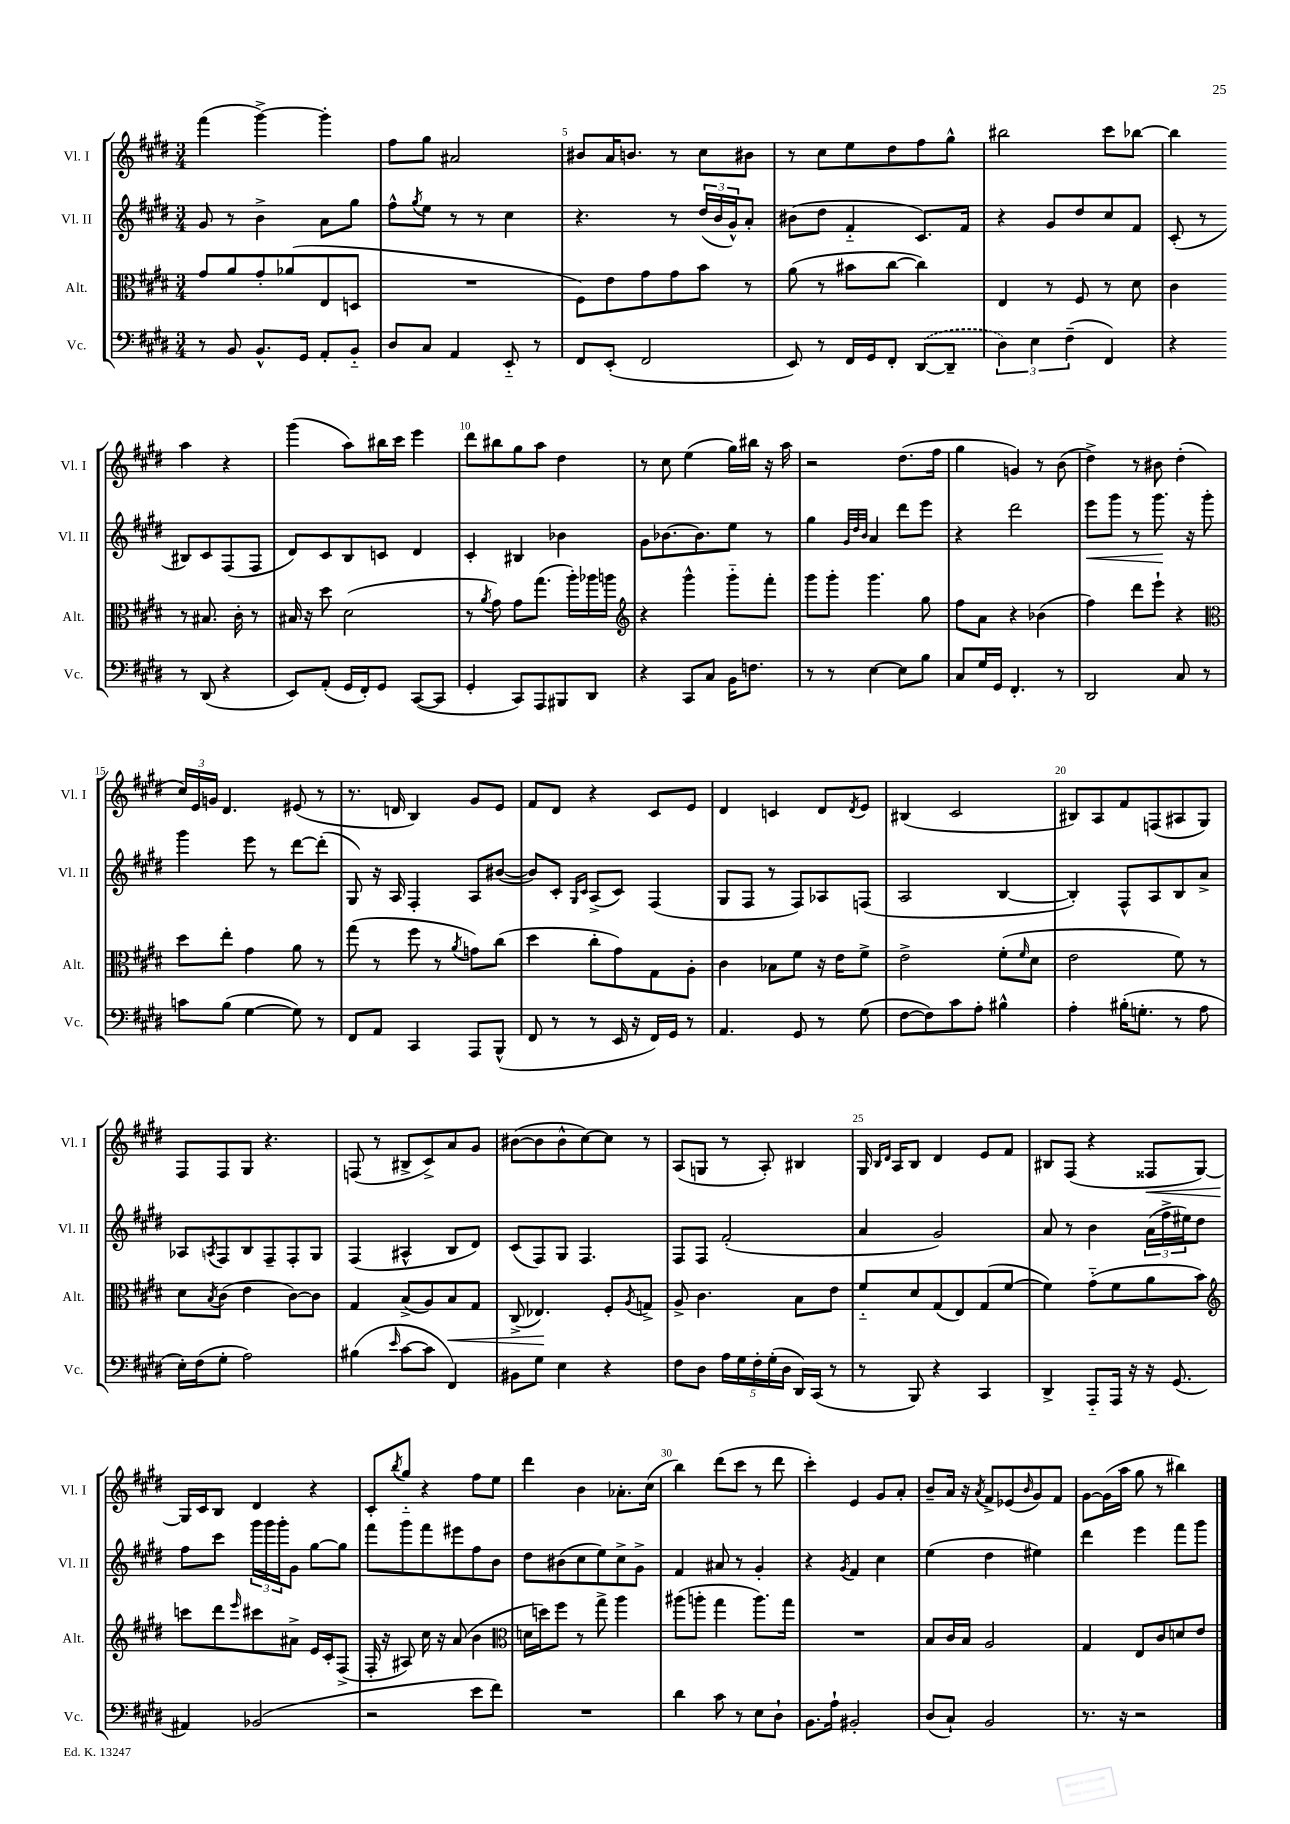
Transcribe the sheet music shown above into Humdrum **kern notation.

**kern	**kern	**dynam	**kern	**dynam	**kern	**dynam
*part4	*part3	*part3	*part2	*part2	*part1	*part1
*staff4	*staff3	*staff3	*staff2	*staff2	*staff1	*staff1
*I"Vc.	*I"Alt.	*	*I"Vl. II	*	*I"Vl. I	*
*I'Vc.	*I'Alt.	*	*I'Vl. II	*	*I'Vl. I	*
*clefF4	*clefC3	*	*clefG2	*	*clefG2	*
*k[f#c#g#d#]	*k[f#c#g#d#]	*	*k[f#c#g#d#]	*	*k[f#c#g#d#]	*
*M3/4	*M3/4	*	*M3/4	*	*M3/4	*
=3	=3	=3	=3	=3	=3	=3
8r	8g#/L	.	8g#/	.	(4fff#\	.
8BB/	8a/	.	8r	.	.	.
8.BB^^/L	8g#'/	.	4b^\	.	[4ggg#^\)	.
.	(8a-X/	.	.	.	.	.
16GG#/Jk	.	.	.	.	.	.
8AA'/L	8E/	.	8a\L	.	4ggg#'\]	.
8BB/J	8Dn/J	.	8gg#\J	.	.	.
=4	=4	=4	=4	=4	=4	=4
8D#/L	2.r	.	8ff#^^\L	.	8ff#\L	.
.	.	.	8qgg#/	.	.	.
8C#/J	.	.	8ee\J	.	8gg#\J	.
4AA/	.	.	8r	.	2a#X/	.
.	.	.	8r	.	.	.
8EE/	.	.	4cc#\	.	.	.
8r	.	.	.	.	.	.
=5	=5	=5	=5	=5	=5	=5
8FF#/L	8F#\L)	.	4.r	.	8b#X/L	.
(8EE'/J	8e\	.	.	.	16a/K	.
.	.	.	.	.	8.bn/J	.
2FF#/	8g#\	.	.	.	.	.
.	8g#\	.	8r	.	8r	.
.	8b\J	.	(24dd#/LL	.	8cc#\L	.
.	.	.	24b/	.	.	.
.	.	.	24g#^^/J)	.	.	.
.	8r	.	8a'/J	.	8b#X\J	.
=6	=6	=6	=6	=6	=6	=6
8EE/)	(8a\	.	(8b#X\L	.	8r	.
8r	8r	.	8dd#\J	.	8cc#\L	.
16FF#/LL	8b#X\L	.	4f#/	.	8ee\	.
16GG#/J	.	.	.	.	.	.
8FF#'/J	[8cc#\J	.	.	.	8dd#\	.
([8DD#/L	4cc#\])	.	8.c#/L)	.	8ff#\	.
8DD#~/J]	.	.	.	.	8gg#^^\J	.
.	.	.	16f#/Jk	.	.	.
=7	=7	=7	=7	=7	=7	=7
6D#\)	4E/	.	4r	.	2bb#X\	.
6E\	.	.	.	.	.	.
.	8r	.	8g#/L	.	.	.
(6F#~\	.	.	.	.	.	.
.	8F#/	.	8dd#/	.	.	.
4FF#/)	8r	.	8cc#/	.	8ccc#\L	.
.	8d#\	.	8f#/J	.	[8bb-X\J	.
=8	=8	=8	=8	=8	=8	=8
4r	4c#\	.	(8c#'/	.	4bb-\]	.
.	.	.	8r	.	.	.
8r	8r	.	8B#X/L)	.	4aa\	.
(8DD#/	8.B#X/	.	8c#/	.	.	.
4r	.	.	(8F#/	.	4r	.
.	16c#'\	.	.	.	.	.
.	8r	.	8F#/J	.	.	.
!!LO:LB:g=z
=9	=9	=9	=9	=9	=9	=9
8EE/L)	16B#X/	.	8d#/L)	.	(4ggg#\	.
.	16r	.	.	.	.	.
(8AA'/J	8dd#\	.	8c#/	.	.	.
16GG#/LL	(2d#\	.	8B/	.	8aa\L)	.
16FF#'/J)	.	.	.	.	.	.
8GG#/J	.	.	8cn/J	.	16bb#X\L	.
.	.	.	.	.	16ccc#\JJ	.
([8CC#/L	.	.	4d#/	.	4eee\	.
8CC#/J]	.	.	.	.	.	.
=10	=10	=10	=10	=10	=10	=10
4GG#'/	8r	.	4c#'/	.	8ddd#\L	.
.	8qa/	.	.	.	.	.
.	8g#\)	.	.	.	8bb#X\	.
8CC#/L)	8g#\L	.	4B#X/	.	8gg#\	.
8AAA/	(8.gg#\J	.	.	.	8aa\J	.
8BBB#X/	.	.	4b-X\	.	4dd#\	.
.	16aa'\LL)	.	.	.	.	.
8DD#/J	16aa-X\	.	.	.	.	.
.	16aan\JJ	.	.	.	.	.
=11	=11	=11	=11	=11	=11	=11
*	*clefG2	*	*	*	*	*
4r	4r	.	8g#\L	.	8r	.
.	.	.	[8.b-X\	.	8cc#\	.
8CC#/L	4ggg#^^\	.	.	.	(4ee\	.
.	.	.	8.b-\]	.	.	.
8C#/J	.	.	.	.	.	.
16BB\KL	8ggg#\L	.	8ee\J	.	16gg#\LL)	.
8.Fn\J	.	.	.	.	16bb#X\JJ	.
.	8fff#'\J	.	8r	.	16r	.
.	.	.	.	.	16aa\	.
=12	=12	=12	=12	=12	=12	=12
8r	8ggg#\L	.	4gg#\	.	2r	.
8r	8ggg#'\J	.	.	.	.	.
.	.	.	32qqg#/LLL	.	.	.
.	.	.	32qqdd#/	.	.	.
.	.	.	32qqb/JJJ	.	.	.
[4E\	4.ggg#\	.	4a/	.	.	.
8E\L]	.	.	8ddd#\L	.	(8.dd#\L	.
8B\J	8gg#\	.	8eee\J	.	.	.
.	.	.	.	.	16ff#\Jk	.
=13	=13	=13	=13	=13	=13	=13
8C#/L	8ff#\L	.	4r	.	4gg#\	.
16G#/L	8a\J	.	.	.	.	.
16GG#/JJ	.	.	.	.	.	.
4.FF#'/	4r	.	2ddd#\	.	4gn/)	.
.	(4b-X\	.	.	.	8r	.
8r	.	.	.	.	(8b\	.
=14	=14	=14	=14	=14	=14	=14
!	!	!	!	!LO:HP:b	!	!
2DD#/	4ff#\)	.	8eee\L	<	4dd#^\)	.
.	.	.	8ggg#\J	.	.	.
.	8ddd#\L	.	8r	.	8r	.
.	8eee`\J	.	8.ggg#\	.	8b#X\	.
8C#/	4r	.	.	.	(4dd#'\	.
.	.	.	16r	[	.	.
8r	.	.	8ggg#'\	.	.	.
!!LO:LB:g=z
=15	=15	=15	=15	=15	=15	=15
*	*clefC3	*	*	*	*	*
8cn\L	8dd#\L	.	4ggg#\	.	24cc#/LL)	.
.	.	.	.	.	24e/	.
.	.	.	.	.	24gn/JJ	.
(8B\J	8ee'\J	.	.	.	4.d#/	.
[4G#\	4g#\	.	8eee\	.	.	.
.	.	.	8r	.	.	.
8G#\])	8a\	.	[8ddd#\L	.	(8e#X/	.
8r	8r	.	(8ddd#'\J]	.	8r	.
=16	=16	=16	=16	=16	=16	=16
8FF#/L	(8gg#\	.	8G#/)	.	8.r	.
8AA/J	8r	.	16r	.	.	.
.	.	.	16A/	.	16dn/	.
4CC#/	8ff#\	.	4F#'/	.	4B/)	.
.	8r	.	.	.	.	.
.	8qa/	.	.	.	.	.
8AAA/L	8gn\L)	.	8A/L	.	8g#/L	.
(8BBB^^/J	(8cc#\J	.	([8b#X/J	.	8e/J	.
=17	=17	=17	=17	=17	=17	=17
8FF#/	4dd#\	.	8b#/L])	.	8f#/L	.
8r	.	.	8c#'/J	.	8d#/J	.
.	.	.	16qqG#/LL	.	.	.
.	.	.	16qqc#/JJ	.	.	.
8r	8cc#'\L	.	(8A^/L	.	4r	.
16EE/	8g#\)	.	8c#/J)	.	.	.
16r	.	.	.	.	.	.
16FF#/LL)	8G#\	.	(4F#/	.	8c#/L	.
16GG#/JJ	.	.	.	.	.	.
8r	8A'\J	.	.	.	8e/J	.
=18	=18	=18	=18	=18	=18	=18
4.AA/	4c#\	.	8G#/L	.	4d#/	.
.	.	.	8F#/J	.	.	.
.	8B-X\L	.	8r	.	4cn/	.
8GG#/	8f#\J	.	8F#/L)	.	.	.
8r	16r	.	8A-X/	.	8d#/L	.
.	16e\KL	.	.	.	.	.
.	.	.	.	.	8qd#/	.
(8G#\	8f#^\J	.	(8Fn/J	.	8e/J	.
=19	=19	=19	=19	=19	=19	=19
[8F#\L	2e^\	.	2A/	.	(4B#X/	.
8F#\])	.	.	.	.	.	.
8c#\	.	.	.	.	2c#/	.
8A'\J	.	.	.	.	.	.
4B#X^^\	(8f#'\L	.	[4B/	.	.	.
.	16qqf#/	.	.	.	.	.
.	8d#\J	.	.	.	.	.
=20	=20	=20	=20	=20	=20	=20
4A'\	2e\	.	4B'/])	.	8B#X/L)	.
.	.	.	.	.	8A/	.
(16B#X'\KL	.	.	8F#^^/L	.	8f#/	.
8.Gn'\J	.	.	.	.	.	.
.	.	.	8A/	.	(8Fn/	.
8r	8f#\)	.	8B/	.	8A#X/	.
8A\	8r	.	8a^/J	.	8G#/J)	.
!!LO:LB:g=z
=21	=21	=21	=21	=21	=21	=21
16E'\LL)	8d#\L	.	8A-X/L	.	8F#/L	.
(16F#\J	.	.	.	.	.	.
.	8qB/	.	8qAn/	.	.	.
8G#'\J	(8c#\J	.	8F#/	.	8F#/	.
2A\)	4e\	.	8B/	.	8G#/J	.
.	.	.	8F#~/	.	4.r	.
.	[8c#\L)	.	8F#'/	.	.	.
.	8c#\J]	.	8G#/J	.	.	.
=22	=22	=22	=22	=22	=22	=22
(4B#X\	4G#/	.	(4F#/	.	(8Fn/	.
.	.	.	.	.	8r	.
16qqe/	.	.	.	.	.	.
[8c#\L	(8B^/L	.	4A#X^^/	.	8B#X^/L	.
8c#\J]	8A/)	.	.	.	8c#^/)	.
!	!	!LO:HP:b	!	!	!	!
4FF#/)	8B/	<	8B/L	.	8a/	.
.	8G#/J	.	8d#/J)	.	8g#/J	.
=23	=23	=23	=23	=23	=23	=23
8BB#X\L	(8C#^/	.	(8c#/L	.	([8b#X\L	.
8G#\J	4.E-X/)	.	8F#/)	.	8b#\]	.
4E\	.	.	8G#/J	.	8b#^^\	.
.	.	.	4.F#/	.	[8cc#\)	.
4r	8F#'/L	[	.	.	8cc#\J]	.
.	8qA/	.	.	.	.	.
.	8Gn^/J	.	.	.	8r	.
=24	=24	=24	=24	=24	=24	=24
8F#\L	8A^/	.	8F#/L	.	(8A/L	.
8D#\J	4.c#\	.	8F#/J	.	8Gn/J	.
20A\LL	.	.	(2f#'/	.	8r	.
20G#\	.	.	.	.	.	.
20F#'\	.	.	.	.	.	.
.	.	.	.	.	8A'/)	.
(20G#'\	.	.	.	.	.	.
20D#\JJ	.	.	.	.	.	.
16DD#/LL)	8B\L	.	.	.	4B#X/	.
(16CC#/JJ	.	.	.	.	.	.
8r	8e\J	.	.	.	.	.
=25	=25	=25	=25	=25	=25	=25
8r	8f#/L	.	4a/	.	16G#/	.
.	.	.	.	.	16qqB/LL	.
.	.	.	.	.	16qqd#/JJ	.
.	.	.	.	.	16A/KL	.
8BBB/)	8d#/	.	.	.	8B/J	.
4r	(8G#/	.	2g#/)	.	4d#/	.
.	8E/)	.	.	.	.	.
4CC#/	(8G#/	.	.	.	8e/L	.
.	[8f#/J	.	.	.	8f#/J	.
=26	=26	=26	=26	=26	=26	=26
4DD#^/	4f#\])	.	8a/	.	8B#X/L	.
.	.	.	8r	.	(8F#/J	.
8AAA/L	(8g#\L	.	4b\	.	4r	.
16AAA/Jk	8f#\	.	.	.	.	.
16r	.	.	.	.	.	.
!	!	!	!	!	!	!LO:HP:b
16r	8a\	.	(24a\LL	.	8F##X/L	<
.	.	.	24ff#^\	.	.	.
(8.GG#/	.	.	.	.	.	.
.	.	.	24ee#X\J)	.	.	.
.	8b\J)	.	8dd#\J	.	[8G#/J)	.
!!LO:LB:g=z
=27	=27	=27	=27	=27	=27	=27
*	*clefG2	*	*	*	*	*
4AA#X/)	8cccn\L	.	8ff#\L	.	16G#/LL]	.
.	.	.	.	.	16c#/J	[
.	8ddd#\	.	8ccc#\J	.	8B/J	.
.	16qqeee/	.	.	.	.	.
(2BB-X/	8ccc#X\	.	24ggg#\LL	.	4d#/	.
.	.	.	24ggg#\	.	.	.
.	.	.	24ggg#'\J	.	.	.
.	8a#X^\J	.	8g#\J	.	.	.
.	16e/LL	.	[8gg#\L	.	4r	.
.	16c#'/J	.	.	.	.	.
.	(8F#^/J	.	8gg#\J]	.	.	.
=28	=28	=28	=28	=28	=28	=28
2r	16F#'/	.	8fff#\L	.	8c#'/L	.
.	16r	.	.	.	.	.
.	.	.	.	.	8qbb/	.
.	8A#X/)	.	8ggg#\	.	8gg#/J	.
.	16cc#\	.	8fff#\	.	4r	.
.	16r	.	.	.	.	.
.	(8a/	.	8eee#X\	.	.	.
8e\L	4b\	.	8ff#\	.	8ff#\L	.
8f#\J)	.	.	8b\J	.	8ee\J	.
=29	=29	=29	=29	=29	=29	=29
*	*clefC3	*	*	*	*	*
2.r	16dn\LL	.	8dd#\L	.	4ddd#\	.
.	16ddn\J)	.	.	.	.	.
.	8ff#\J	.	(8b#X\	.	.	.
.	8r	.	8cc#\	.	4b\	.
.	8gg#^\	.	8ee\)	.	.	.
.	4aa\	.	8cc#^\	.	8.a-X'\L	.
.	.	.	8g#^\J	.	.	.
.	.	.	.	.	(16cc#\Jk	.
=30	=30	=30	=30	=30	=30	=30
4d#\	(8aa#X\L	.	4f#/	.	4bb\)	.
.	8aan'\J	.	.	.	.	.
8c#\	4gg#\	.	8a#X/	.	(8ddd#\L	.
8r	.	.	8r	.	8ccc#\J	.
8E\L	8.aa\L)	.	4g#'/	.	8r	.
8D#`\J	.	.	.	.	8ddd#\	.
.	16gg#\Jk	.	.	.	.	.
=31	=31	=31	=31	=31	=31	=31
8.BB\L	2.r	.	4r	.	4ccc#'\)	.
16A`\Jk	.	.	.	.	.	.
.	.	.	8qg#/	.	.	.
2BB#X'/	.	.	4f#/	.	4e/	.
.	.	.	4cc#\	.	8g#/L	.
.	.	.	.	.	8a'/J	.
=32	=32	=32	=32	=32	=32	=32
(8D#/L	8B/L	.	(4ee\	.	8b~/L	.
8C#`/J)	16c#/L	.	.	.	16a/Jk	.
.	16B/JJ	.	.	.	16r	.
.	.	.	.	.	8qa/	.
2BB/	2A/	.	4dd#\	.	8f#^/L	.
.	.	.	.	.	(8e-X/	.
.	.	.	.	.	16qqb/	.
.	.	.	4ee#X\)	.	8g#/)	.
.	.	.	.	.	8f#/J	.
=33	=33	=33	=33	=33	=33	=33
8.r	4G#/	.	4ddd#\	.	[8g#\L	.
.	.	.	.	.	(16g#\L]	.
16r	.	.	.	.	16aa\JJ	.
2r	8E/L	.	4eee\	.	8gg#\	.
.	8c#/	.	.	.	8r	.
.	8dn/	.	8fff#\L	.	4bb#X\)	.
.	8e/J	.	8ggg#\J	.	.	.
==	==	==	==	==	==	==
*-	*-	*-	*-	*-	*-	*-
